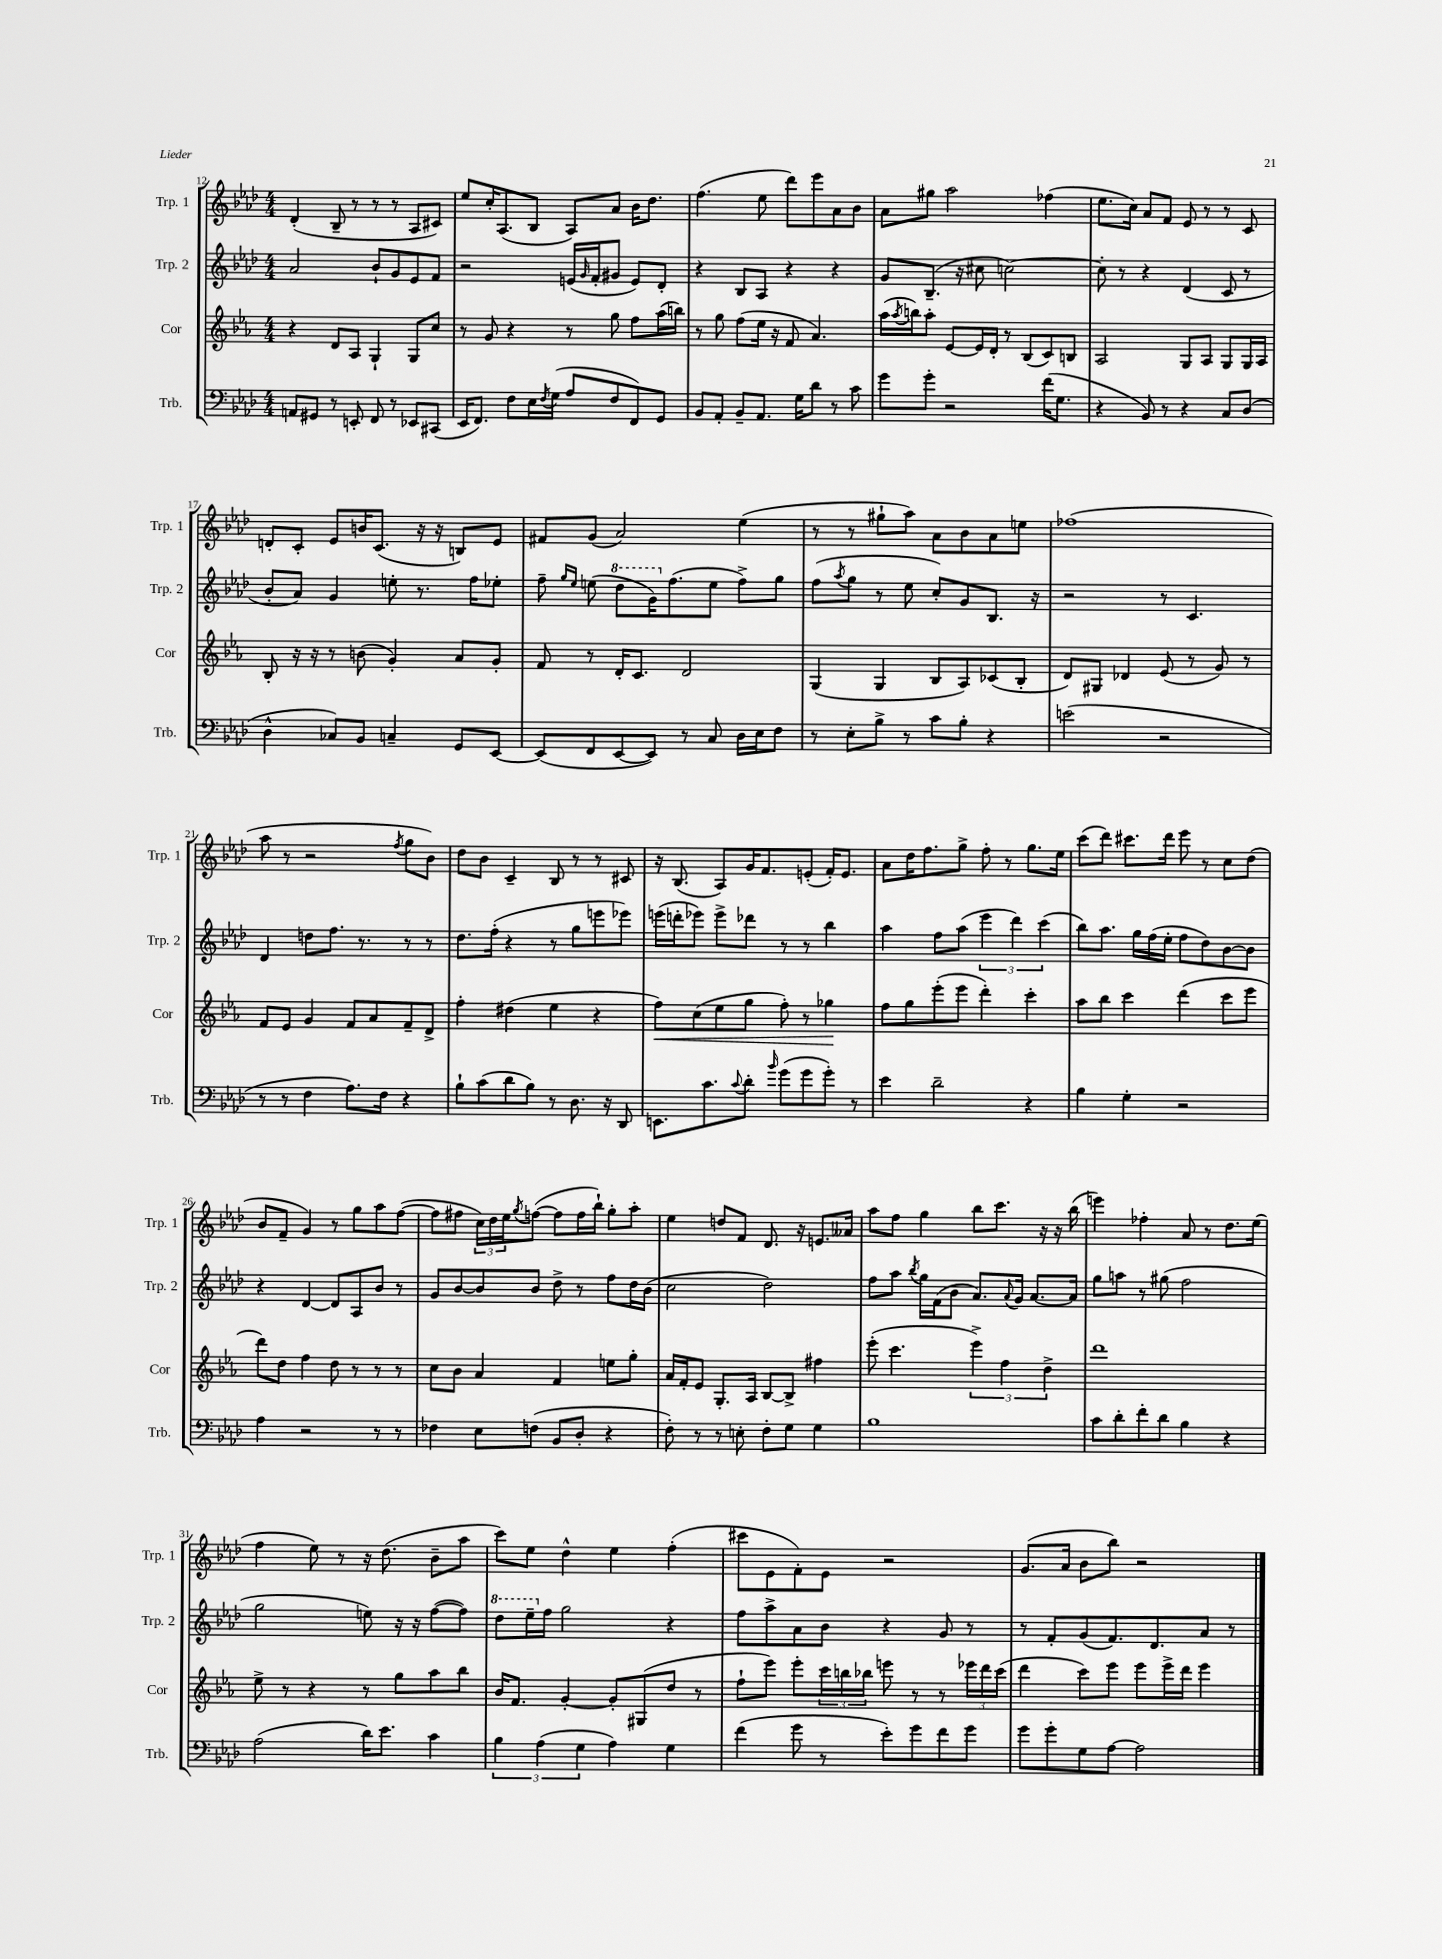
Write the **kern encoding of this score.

**kern	**kern	**kern	**kern
*staff4	*staff3	*staff2	*staff1
*clefF4	*clefG2	*clefG2	*clefG2
*k[b-e-a-d-]	*k[b-e-a-]	*k[b-e-a-d-]	*k[b-e-a-d-]
*M4/4	*M4/4	*M4/4	*M4/4
8AA	4r	2a-	(4d-'
8GG#	.	.	.
8r	8d	.	8B-~
8EE'	8A-	.	8r
8FF	4G`	8b-`	8r
8r	.	8g	8r
8EE-	8G	8e-	8A-
(8CC#	8cc	8f	8c#)
=	=	=	=
16EE-	8r	2r	8ee-
8.FF)	.	.	.
.	8g	.	16cc'
.	.	.	(8.A-
8F	4r	.	.
16E-	.	.	8B-
8qF	.	.	.
(16G	.	.	.
8A-	8r	(16e	8A-)
.	.	16qqg	.
.	.	16f'	.
8F	8gg	8g#	8a-
8FF)	8ff	8e)	16b-
.	.	.	8.dd-
8GG	(16aa-	8d-'	.
.	16bb)	.	.
=	=	=	=
8BB-	8r	4r	(4.ff
8AA-'	8gg	.	.
8BB-~	(8ff	8B-	.
8.AA-	16ee-	8A-	8ee-
.	16r	.	.
.	8f	4r	8ddd-)
16G	.	.	.
8d-	4.a-)	.	8eee-
8r	.	4r	8a-
8c	.	.	8b-
=	=	=	=
8g	(16aa-	8g	8a-
.	8qaa-	.	.
.	16bb)	.	.
8g'	8aa-'	(8.B-~	8gg#
2r	[8e-	.	2aa-
.	.	16r	.
.	16e-]	8cc#	.
.	16d'	.	.
.	8r	[2cc)	.
.	(8B-	.	.
(16f	8c)	.	(4ff-
8.G	.	.	.
.	8B	.	.
=	=	=	=
4r	2A-	8cc']	8.ee-
.	.	8r	.
.	.	.	16cc)
8BB-)	.	4r	8a-
8r	.	.	8f
4r	8G	(4d-	8e-
.	8A-	.	8r
8C	8G	8c	8r
(8D-	16G	8r	8c
.	16A-	.	.
=	=	=	=
4D-^^	8B-'	8b-'	8d'
.	16r	8a-)	8c'
.	16r	.	.
8C-)	8r	4g	8e-
8BB-	(8b	.	16b
.	.	.	(8.c
4C~	4g')	8ee'	.
.	.	8.r	16r
.	.	.	16r
8GG	8a-	.	8B)
.	.	16ff	.
[8EE-	8g'	8ee-'	8e-
=	=	=	=
(8EE-]	8f	8ff~	8f#
.	.	16qqgg	.
.	.	16qqee-	.
8FF	8r	(8ee	(8g
[8EE-	16d'	8ddd-	2a-)
.	8.c	.	.
8EE-])	.	16gg)	.
.	.	(8.ff	.
8r	2d	.	.
8C	.	8ee	.
16D-	.	8ff^)	(4ee-
16E-	.	.	.
8F	.	8gg	.
=	=	=	=
8r	(4G	(8ff	8r
.	.	8qaa-	.
8E-'	.	8gg	8r
8B-^	4G	8r	8gg#`
8r	.	8ee-	8aa-)
8c	8B-	8cc')	8a-
8B-'	8A-)	8g	8b-
4r	(8c-	8.B-	8a-
.	8B-'	.	8ee
.	.	16r	.
=	=	=	=
(2e	8d)	2r	(1ff-
.	8G#	.	.
.	4d-	.	.
2r	(8e-	8r	.
.	8r	4.c	.
.	8g)	.	.
.	8r	.	.
=	=	=	=
8r	8f	4d-	8aa-
8r	8e-	.	8r
4F	4g	8dd	2r
.	.	8.ff	.
8.A-)	8f	.	.
.	.	8.r	.
.	8a-	.	.
16F	.	.	.
.	.	.	8qff
4r	8f~	8r	8gg
.	8d^	8r	8b-)
=	=	=	=
8B-`	4ff'	8.dd-	8dd-
(8c	.	.	8b-
.	.	(16ff'	.
8d-	(4dd#	4r	4c~
8B-)	.	.	.
8r	4ee-	8r	8B-
8.D-	.	8gg	8r
.	4r	8eee	8r
16r	.	.	.
8DD-	.	8eee-)	8c#
=	=	=	=
8.EE	8ff)	(16eee	16r
.	.	16ddd'	(8.B-
.	(8cc	8eee-)	.
8.c	.	.	.
.	8ee-	8eee-^	8A-)
8qqc	.	.	.
8d-'	8gg	8ddd-	16g
.	.	.	8.f
16qqb-	.	.	.
(8g	8ff')	8r	.
8g	8r	8r	(8e'
8g')	4gg-	4bb-	16f')
.	.	.	8.e
8r	.	.	.
=	=	=	=
4e-	8ff	4aa-	8a-
.	8gg	.	16dd-
.	.	.	8.ff
2d-~	(8eee-'	8ff	.
.	8eee-	(8aa-	8gg^
.	4ddd')	6eee-	8ff'
.	.	.	8r
.	.	6ddd-)	.
4r	4ccc'	.	8.gg
.	.	(6ccc	.
.	.	.	16ee-
=	=	=	=
4B-	8aa-	8bb-)	(8ccc
.	8bb-	8.aa-	8ddd-)
4G'	4ccc	.	8.ccc#
.	.	16gg	.
.	.	(16ff	.
.	.	16ee-'	16ddd-
2r	(4ddd	8ff	8eee-
.	.	8dd-)	8r
.	8ccc	[8b-	8cc
.	8eee-	8b-]	(8dd-
=	=	=	=
4A-	8ddd)	4r	8b-
.	8dd	.	8f~
2r	4ff	[4d-	4g)
.	8dd	8d-]	8r
.	8r	8A-	8gg
8r	8r	8b-	8aa-
8r	8r	8r	([8ff
=	=	=	=
4F-	8cc	8g	8ff]
.	8b-	[8b-	8ff#
8E-	4a-	8b-]	24cc)
.	.	.	24dd-
.	.	.	24ee-
.	.	.	8qgg
(8F	.	8b-	([8ff
8BB-	4f	8dd-^	8ff]
8D-'	.	8r	16ff
.	.	.	16bb-`)
4r	8ee	8ff	8gg'
.	8gg'	16dd-	8aa-'
.	.	(16b-	.
=	=	=	=
8F')	16a-	2cc	4ee-
.	16f'	.	.
8r	8e-	.	.
8r	8.G'	.	8dd
8E'	.	.	8f
.	16A-	.	.
8F'	[8B-	2dd-)	8.d-
8G	8B-^]	.	.
.	.	.	16r
4G	4ff#	.	8.e
.	.	.	16a--
=	=	=	=
1B-	(8eee-'	8ff	8aa-
.	4.ccc	8aa-	8ff
.	.	8qbb-	.
.	.	16gg	4gg
.	.	(16f	.
.	.	8b-	.
.	6eee-^)	8.a-)	8bb-
.	.	.	8.ccc
.	6ff	.	.
.	.	8qqa-	.
.	.	16g	.
.	.	[8.a-	.
.	.	.	16r
.	6dd^	.	.
.	.	.	16r
.	.	16a-]	(16bb-
=	=	=	=
8c	1ddd	8gg	4eee)
8d-'	.	8aa	.
8f'	.	8r	4ff-'
8d-	.	(8gg#	.
4B-	.	2ff	8a-
.	.	.	8r
4r	.	.	8.dd-
.	.	.	(16ee-
=	=	=	=
(2A-	8ee-^	2gg	4ff
.	8r	.	.
.	4r	.	8ee-)
.	.	.	8r
16d-)	8r	8ee)	16r
8.e-	.	.	(8.dd-
.	8gg	16r	.
.	.	16r	.
4c	8aa-	([8ff	8b-~
.	8bb-	8ff])	8aa-
=	=	=	=
6B-	16b-	8ddd-	8ccc)
.	8.f	.	.
.	.	16eee-~	8ee-
(6A-	.	.	.
.	.	16ff	.
.	[4g'	2gg	4dd-^^
6G	.	.	.
4A-)	8g']	.	4ee-
.	(8G#	.	.
4G	8dd	4r	(4ff'
.	8r	.	.
=	=	=	=
(4f	8ff`	8ff	8ccc#
.	8eee-)	8aa-^	8e-
8g	8eee-'	8a-	8f')
8r	24ccc	8b-	8e-
.	24bb	.	.
.	24bb-	.	.
8e-')	8eee	4r	2r
8g	8r	.	.
8f	8r	8g	.
8g	24eee-	8r	.
.	24ddd	.	.
.	(24ccc	.	.
=	=	=	=
8g	4ddd	8r	(8.g
8g'	.	8f'	.
.	.	.	16a-
8G	8ccc)	(8g	8b-
[8A-	8eee-	8.f)	8bb-)
2A-]	8eee-	.	2r
.	.	8.d-	.
.	16eee-^	.	.
.	16ddd	.	.
.	4eee-	8a-	.
.	.	8r	.
==	==	==	==
*-	*-	*-	*-
